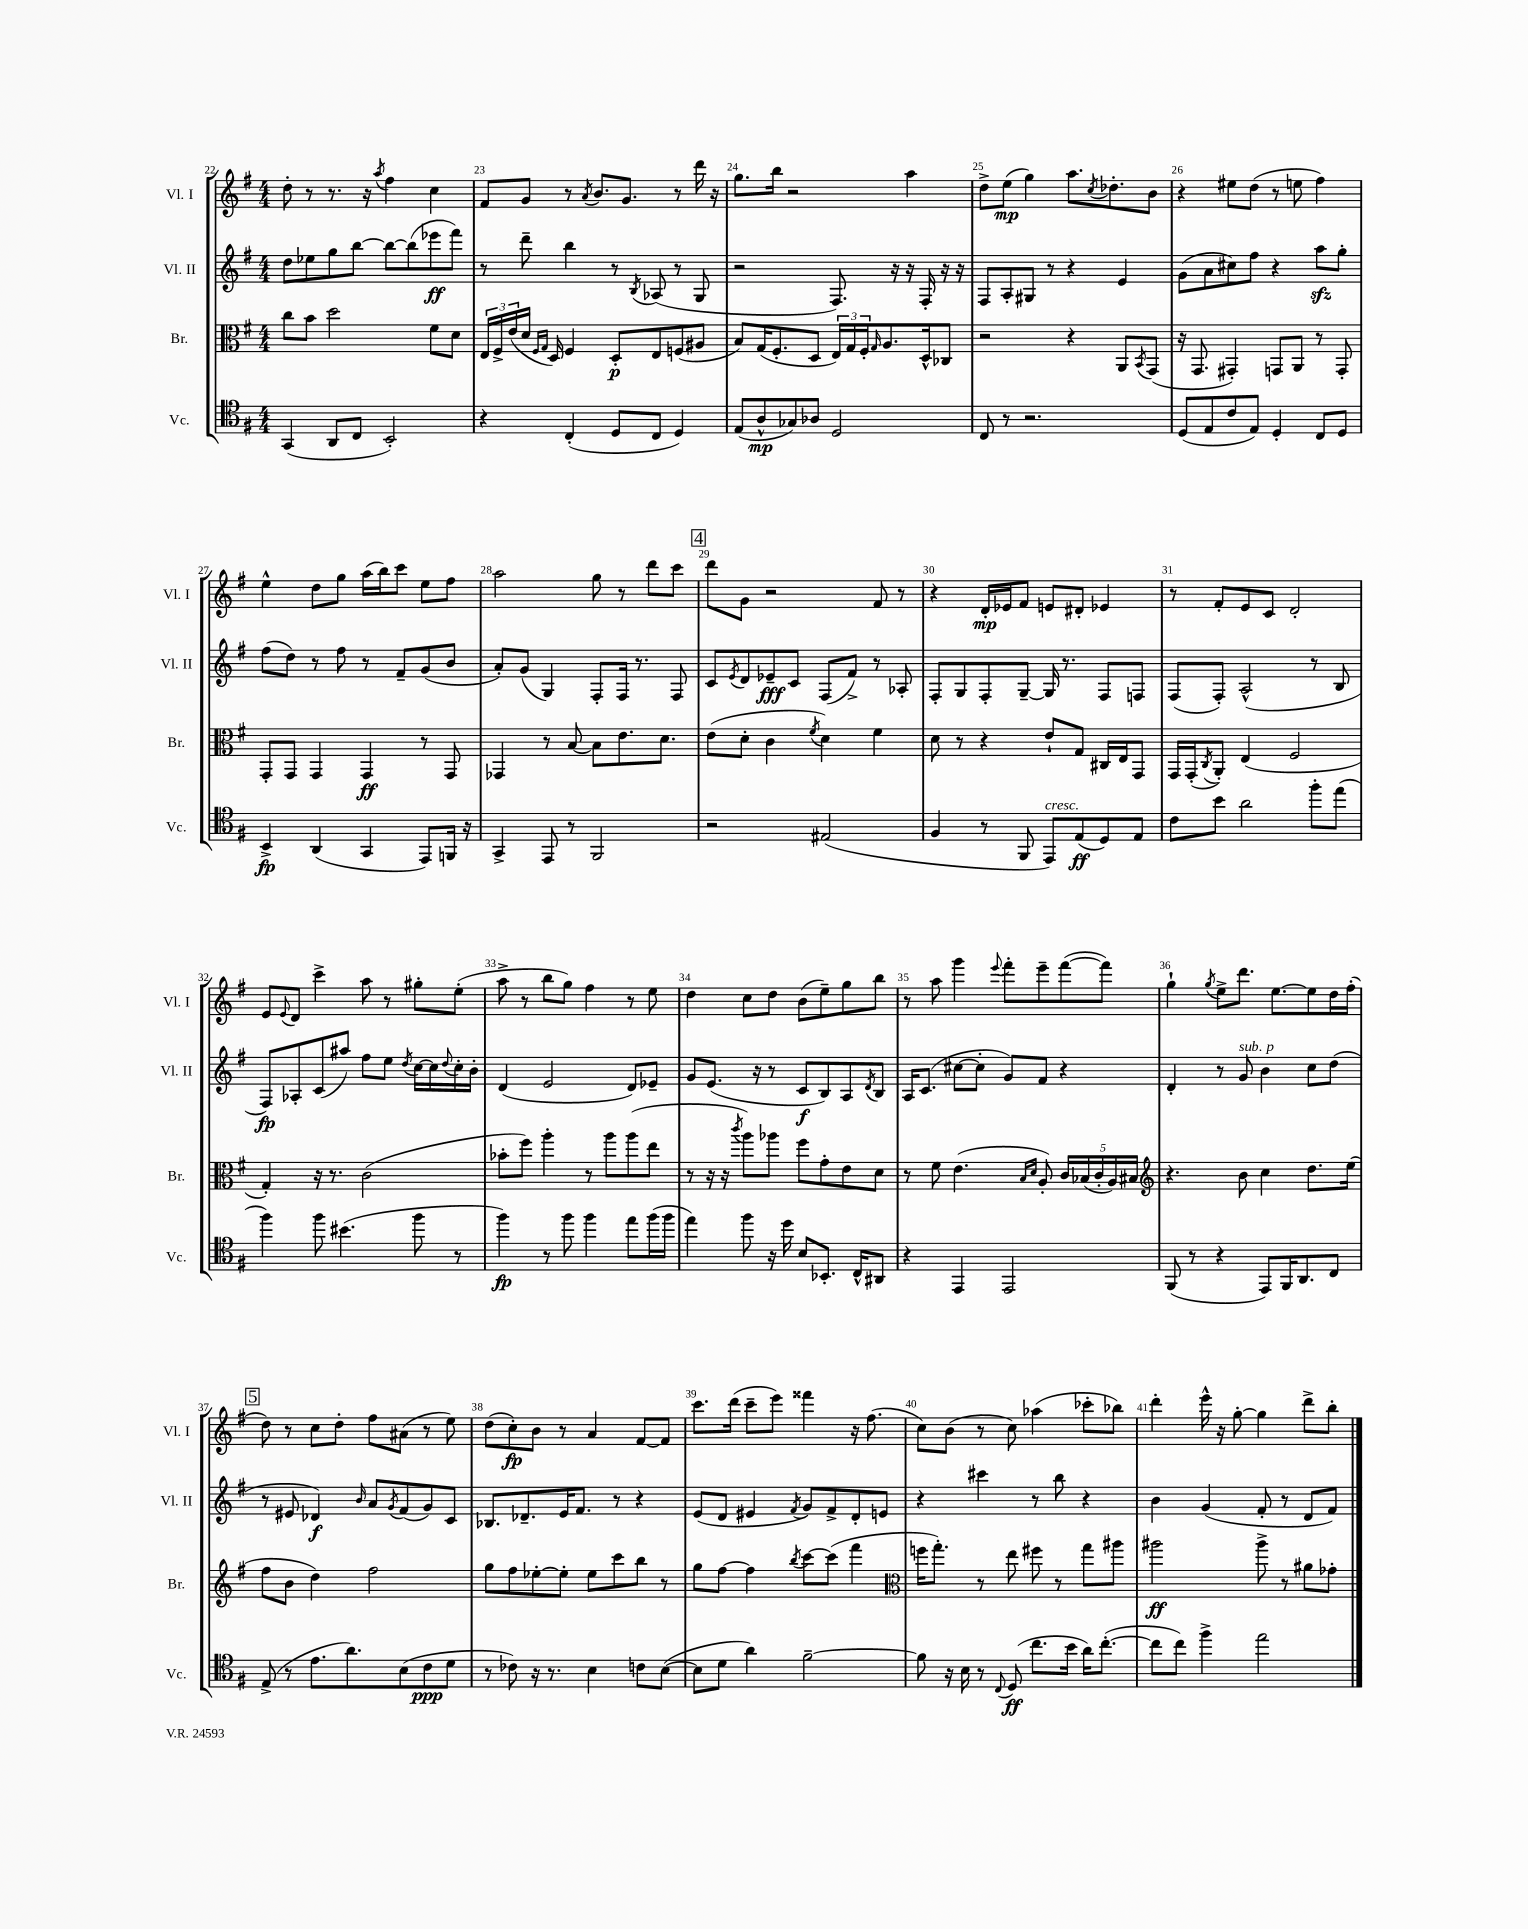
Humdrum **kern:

**kern	**kern	**kern	**kern
*staff4	*staff3	*staff2	*staff1
*clefC4	*clefC3	*clefG2	*clefG2
*k[f#]	*k[f#]	*k[f#]	*k[f#]
*M4/4	*M4/4	*M4/4	*M4/4
(4GG	8cc	8dd	8dd'
.	8b	8ee-	8r
8AA	2dd	8gg	8.r
8C	.	[8bb	.
.	.	.	16r
.	.	.	8qaa
2BB')	.	8bb_	4ff#
.	.	(8bb]	.
.	8f#	8eee-	4cc
.	8d	8fff#)	.
=	=	=	=
4r	24E	8r	8f#
.	24F#^	.	.
.	(24e	.	.
.	16d	8ddd~	8g
.	16qqF#	.	.
.	16qqG	.	.
.	16D)	.	.
(4C'	4F#	4bb	8r
.	.	.	8qa
.	.	.	8.b
8D	8D'	8r	.
.	.	.	8.g
.	.	8qB	.
8C	8E	(8A-	.
4D)	(8F	8r	8r
.	8A#	8G	16ddd
.	.	.	16r
=	=	=	=
(8E	8B)	2r	8.gg
8A^^	(16G	.	.
.	8.F#'	.	16bb
8G-)	.	.	2r
8A-	8D	.	.
2D	24E)	8.F#)	.
.	24G	.	.
.	24F#'	.	.
.	16qqG	.	.
.	8.A	.	.
.	.	16r	.
.	.	16r	4aa
.	16D^^	16F#'	.
.	8C-	16r	.
.	.	16r	.
=	=	=	=
8C	2r	8F#	8dd^
8r	.	8A'	(8ee
2.r	.	8G#	4gg)
.	.	8r	.
.	4r	4r	8.aa
.	.	.	8qcc
.	.	.	8.dd-'
.	8AA	4e	.
.	8qBB	.	.
.	(8GG	.	8b
=	=	=	=
(8D	16r	(8g	4r
.	8.GG	.	.
8E	.	8a	.
8c	4GG#')	8cc#)	8ee#
8E)	.	8ff#	(8dd
4D'	8GG	4r	8r
.	8AA	.	8ee
8C	8r	8aa	4ff#)
8D	8GG'	8gg'	.
=	=	=	=
4BB^	8GG'	(8ff#	4ee^^
.	8GG	8dd)	.
(4AA	4GG	8r	8dd
.	.	8ff#	8gg
4GG	4GG	8r	(16aa
.	.	.	16bb)
.	.	8f#~	8ccc
8EE)	8r	(8g	8ee
16FF	8GG	8b	8ff#
16r	.	.	.
=	=	=	=
4GG^	4GG-	8a')	2aa
.	.	(8g	.
8EE	8r	4G)	.
8r	[8B	.	.
2FF#	8B]	8F#'	8gg
.	8.e	16F#	8r
.	.	8.r	.
.	.	.	8ddd
.	8.d	.	.
.	.	8F#	8ccc
=	=	=	=
2r	(8e	8c	8ddd
.	.	8qe	.
.	8d'	8d	8g
.	4c	8e-~	2r
.	.	8c	.
.	8qf#	.	.
(2E#	4d)	(8F#	.
.	.	8f#^)	.
.	4f#	8r	8f#
.	.	8A-'	8r
=	=	=	=
4F#	8d	8F#'	4r
.	8r	8G	.
8r	4r	8F#'	16d'
.	.	.	16e-
8FF#	.	[8G~	8f#
8EE)	8e`	16G]	8e
.	.	8.r	.
(8E	8G	.	8d#'
8D)	16C#	8F#	4e-
.	16E	.	.
8E	8GG	8F	.
=	=	=	=
8c	16GG	(8F#	8r
.	(16GG'	.	.
.	8qC	.	.
8b	8AA')	8F#')	8f#'
2a	(4E	(2A^^	8e
.	.	.	8c
.	2F#	.	2d'
8ff#'	.	8r	.
(8ee	.	8B	.
=	=	=	=
4ff#)	4G')	8F#)	8e
.	.	.	8qqe
.	.	8A-'	8d
8ff#	16r	(8c	4ccc^
.	8.r	.	.
(4.b#	.	8aa#)	.
.	(2c	8ff#	8aa
.	.	8ee	8r
.	.	8qdd	.
8ff#	.	[16cc	8gg#'
.	.	16cc]	.
.	.	8qqdd	.
8r	.	16cc'	(8ee'
.	.	16b'	.
=	=	=	=
4ff#)	8b-'	(4d	8aa^
.	8ff#)	.	8r
8r	4aa'	2e	8bb
8ff#	.	.	8gg)
4ff#	8r	.	4ff#
.	8aa	.	.
8ee	(8aa	8d)	8r
(16ff#	8ee	8e-~	8ee
16ff#	.	.	.
=	=	=	=
4ee)	8r	8g	4dd
.	16r	(8.e	.
.	16r	.	.
.	8qccc	.	.
8ff#	8aa)	.	8cc
.	.	16r	.
16r	8aa-	8r	8dd
16dd	.	.	.
8B	8ff#	8c	(8b
8.BB-'	8g'	8B)	8ee~)
.	8e	8A	8gg
16C^^	.	.	.
.	.	8qd	.
8AA#	8d	8B	8bb
=	=	=	=
4r	8r	16A	8r
.	.	(8.c	.
.	8f#	.	8aa
4EE	(4.e	[8cc#	4ggg
.	.	8cc#']	.
.	.	.	8qqeee
2EE	.	8g)	8fff#'
.	16qqB	.	.
.	16qqd	.	.
.	8A')	8f#	8eee~
.	20c	4r	([8fff#
.	(20B-	.	.
.	20c'	.	.
.	.	.	8fff#])
.	20A)	.	.
.	20B#	.	.
=	=	=	=
*	*clefG2	*	*
(8FF#	4.r	4d'	4gg`
8r	.	.	.
.	.	.	8qgg
4r	.	8r	8ee^
.	8b	8g	8.ddd
8EE)	4cc	4b	.
.	.	.	[8.ee
16FF#	.	.	.
8.AA	.	.	.
.	8.dd	8cc	8ee]
8C	.	(8dd	16dd
.	(16ee	.	(16ff#'
=	=	=	=
(8E^	8ff#	8r	8dd)
8r	8b	8e#	8r
8.e	4dd)	4d-)	8cc
.	.	.	8dd'
8.a)	.	.	.
.	.	16qqb	.
.	2ff#	8a	8ff#
.	.	8qg	.
(8B	.	(8f#	(8a#
8c	.	8g)	8r
8d	.	8c	8ee)
=	=	=	=
8r	8gg	8.B-	(8dd
8c-)	8ff#	.	8cc')
.	.	8.d-~	.
16r	[8ee-'	.	8b
8.r	.	.	.
.	8ee-']	16e	8r
.	.	8.f#	.
4B	8ee-	.	4a
.	8ccc	8r	.
8c	8bb	4r	[8f#
([8B	8r	.	8f#]
=	=	=	=
8B]	8gg	(8e	8.ccc
8d	[8ff#	8d	.
.	.	.	(16ddd
4a)	4ff#]	4e#	8ccc~
.	.	.	8eee)
.	8qbb	8qf#	.
[2f#~	[8ccc	8g)	4fff##
.	(8ccc]	8f#^	.
.	4fff#	8d'	16r
.	.	.	(8.ff#
.	.	8e	.
=	=	=	=
*	*clefC3	*	*
8f#]	16ff	4r	8cc)
.	8.gg')	.	.
16r	.	.	(8b
16B	.	.	.
8r	8r	4ccc#	8r
8qqC	.	.	.
(8D	8ee	.	8cc)
8.cc	8ff#	8r	(4aa-
.	8r	8bb	.
16b	.	.	.
16a)	8gg	4r	8ccc-'
([8.cc'	.	.	.
.	8aa#	.	8bb-)
=	=	=	=
8cc]	2aa#	4b	4ddd'
8cc)	.	.	.
4ff#^	.	(4g	16eee^^
.	.	.	16r
.	.	.	[8gg'
2ee	8aa#^	8f#'	4gg]
.	8r	8r	.
.	8a#	8d	8ddd^
.	8g-'	8f#)	8bb'
==	==	==	==
*-	*-	*-	*-
